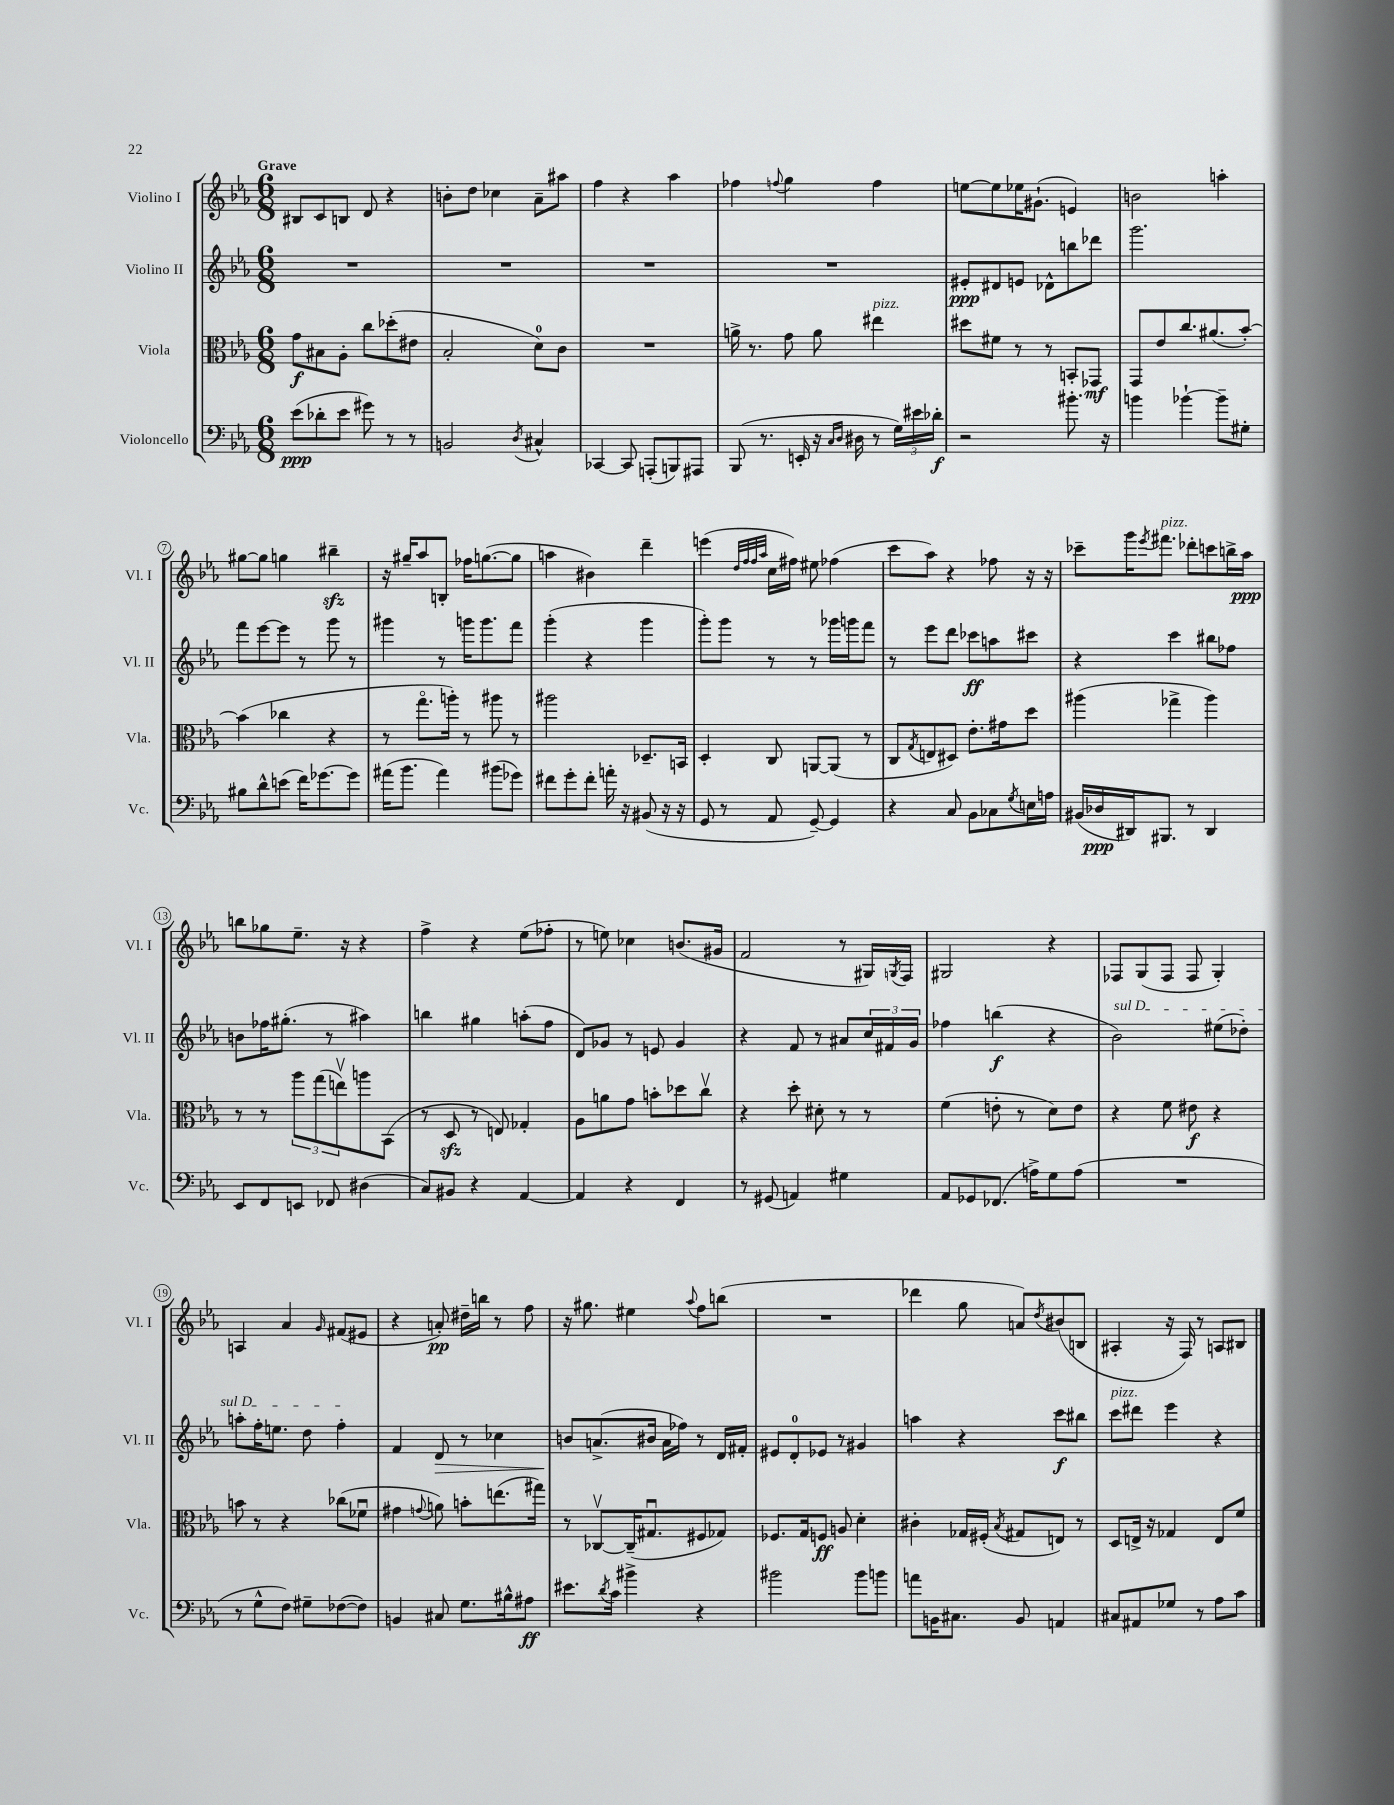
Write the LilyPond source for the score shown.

<<
\new StaffGroup <<
\new Staff = "s0" \with { instrumentName = "Violino I" shortInstrumentName = "Vl. I" } {
    \clef treble \key ees \major \numericTimeSignature \time 6/8 \tempo "Grave"
    bis8 c'8 b8 d'8 r4 |
    b'8-. d''8 ces''4 aes'8-- ais''8 |
    f''4 r4 aes''4 |
    fes''4 \appoggiatura { f''8 } g''4 f''4 |
    e''8~ e''8 ees''16 gis'8.-!( e'4) |
    b'2 a''4-. |
    gis''8~ gis''8 g''4 bis''4--\sfz |
    r16 gis''16-- aes''8 b8-. fes''16 g''8.~( g''8 |
    a''4 bis'4) d'''4-- |
    e'''4( \grace { d''32 f''32 f''32 aes''32 } c''16 fis''16) eis''8 fes''4( |
    c'''8 aes''8) r4 fes''8 r16 r16 |
    ces'''8-- g'''16 \acciaccatura { ees'''8 } fis'''8.^\markup { \italic "pizz." } des'''8-. c'''8 b''16-> aes''16\ppp |
    b''8 ges''8 ees''8.-- r16 r4 |
    f''4-> r4 ees''8( fes''8-. |
    r8 e''8) ces''4 b'8.( gis'16 |
    f'2 r8 gis16) \acciaccatura { g8 } f16 |
    gis2 r4 |
    fes8 g8( fes8 fes8 g4-.) |
    a4 aes'4 \grace { g'16 } fis'8( eis'8 |
    r4 a'8-.\pp) dis''16-- b''16 r8 f''8 |
    r16 gis''8. eis''4 \appoggiatura { aes''8 } f''8 b''8( |
    R2. |
    des'''4 g''8 a'8) \acciaccatura { d''8 } bis'8( b8 |
    ais4-. r16 f16) r8 a8 bis8 \bar "|." |
}
\new Staff = "s1" \with { instrumentName = "Violino II" shortInstrumentName = "Vl. II" } {
    \clef treble \key ees \major \numericTimeSignature \time 6/8
    R2. |
    R2. |
    R2. |
    R2. |
    eis'8-.\ppp dis'8 e'8 des'8-^ b''8 des'''8 |
    g'''2. |
    f'''8 ees'''8~ ees'''8 r8 g'''8 r8 |
    gis'''4 r8 g'''16 g'''8. f'''8 |
    g'''4-.( r4 g'''4 |
    g'''8-.) g'''8 r8 r8 ges'''16 g'''16 f'''8 |
    r8 ees'''8 d'''8 ces'''8\ff a''8 cis'''8 |
    r4 c'''4 bis''8 fes''8 |
    b'8 fes''16 gis''8.-.( r8 ais''4) |
    b''4 gis''4 a''8-.( f''8 |
    d'8) ges'8 r8 e'8 ges'4 |
    r4 f'8 r8 ais'8 \tuplet 3/2 { c''16 fis'16 g'16 } |
    fes''4 b''4\f( r4 |
    \once \override TextSpanner.bound-details.left.text = \markup { \italic "sul D" } bes'2\startTextSpan) eis''8( des''8-.) |
    a''8-. f''16-. e''8. d''8 f''4-.\stopTextSpan |
    f'4 d'8\> r8 ces''4 |
    b'8\! a'8.->( bis'16 a'16 fes''16) r8 d'16 fis'16-. |
    eis'8 d'8-0-. ees'8 r8 gis'4 |
    a''4 r4 c'''8\f bis''8 |
    c'''8^\markup { \italic "pizz." } dis'''8 ees'''4 r4 \bar "|." |
}
\new Staff = "s2" \with { instrumentName = "Viola" shortInstrumentName = "Vla." } {
    \clef alto \key ees \major \numericTimeSignature \time 6/8
    g'8\f bis8 aes8-. c''8 des''8-.( eis'8 |
    bes2-. d'8-0) c'8 |
    R2. |
    a'16-> r8. g'8 a'8 eis''4^\markup { \italic "pizz." } |
    dis''8 fis'8 r8 r8 b,8-. ges,8\mf |
    g,8 ees'8 c''8. ais'8.( bes'8~-.) |
    bes'4( ces''4 r4 |
    r8 g''8.\flageolet a''16-.) r8 ais''8 r8 |
    ais''2 des8.-- b,16 |
    d4-. c8 a,8~ a,8( r8 |
    c8 \acciaccatura { g8 } e8 dis8) ees'8.-. gis'16 d''8 |
    ais''4( ges''4-> ais''4) |
    r8 r8 \tuplet 3/2 { aes''8 g''8( e''8\upbow) } a''8 bes,8( |
    r8 d8\sfz r8 e8) ges4-. |
    aes8 a'8 g'8 b'8-. des''8 c''8\upbow |
    r4 d''8-. dis'8-. r8 r8 |
    f'4( e'8-. r8 d'8) e'8 |
    r4 f'8 eis'8\f r4 |
    b'8 r8 r4 ces''8( fes'8\downbow |
    gis'4 \appoggiatura { g'8 } a'8) b'8-. e''8.( gis''16) |
    r8 ces8~\upbow ces16--( gis8.\downbow fis8 ges8) |
    fes8. g16 f8\ff a8 d'4-. |
    cis'4-. ges16 fis16-.( \acciaccatura { bes8 } gis8 e8) r8 |
    d8 e16-> r16 ges4 e8 f'8 \bar "|." |
}
\new Staff = "s3" \with { instrumentName = "Violoncello" shortInstrumentName = "Vc." } {
    \clef bass \key ees \major \numericTimeSignature \time 6/8
    ees'8\ppp( des'8-. ees'8 gis'8) r8 r8 |
    b,2 \acciaccatura { d8 } cis4-^ |
    ces,4~ ces,8 a,,8-.( b,,8) ais,,8 |
    bes,,8( r8. e,16-. r16 \grace { c16 d16 } dis16 r8 \tuplet 3/2 { g16) eis'16 des'16-.\f } |
    r2 bis'8.-. r16 |
    b'4 bes'4~-! bes'8-- gis8-. |
    bis8 d'8-^ e'8( f'16) ges'8.~ ges'8 |
    ais'16( bes'8. ais'4) bis'8( ges'8) |
    fis'8 g'8-. fis'8-. a'16-. r16 bis,8( r16 r16 |
    g,8 r8 aes,8 g,8~--) g,4 |
    r4 c8 bes,8 ces8 \acciaccatura { g8 } e16 a16 |
    bis,16( des16\ppp dis,16) bis,,8. r8 dis,4 |
    ees,8 f,8 e,8 fes,8 dis4( |
    c8) bis,8 r4 aes,4~ |
    aes,4 r4 f,4 |
    r8 gis,8( a,4) gis4 |
    aes,8 ges,8 fes,8.( a16->) g8 a8( |
    R2. |
    r8 g8-^ f8) gis8-- fes8~( fes8) |
    b,4 cis8 g8. bis16-^ ais8\ff |
    eis'8. \acciaccatura { d'8 } c'16 bis'4-> r4 |
    bis'2 bis'8 b'8 |
    a'8 b,16 cis8. b,8 a,4 |
    cis8 ais,8 ges8 r8 aes8 c'8 \bar "|." |
}
>>
>>
\layout { \context { \Score \override BarNumber.stencil = #(make-stencil-circler 0.1 0.3 ly:text-interface::print) } }
